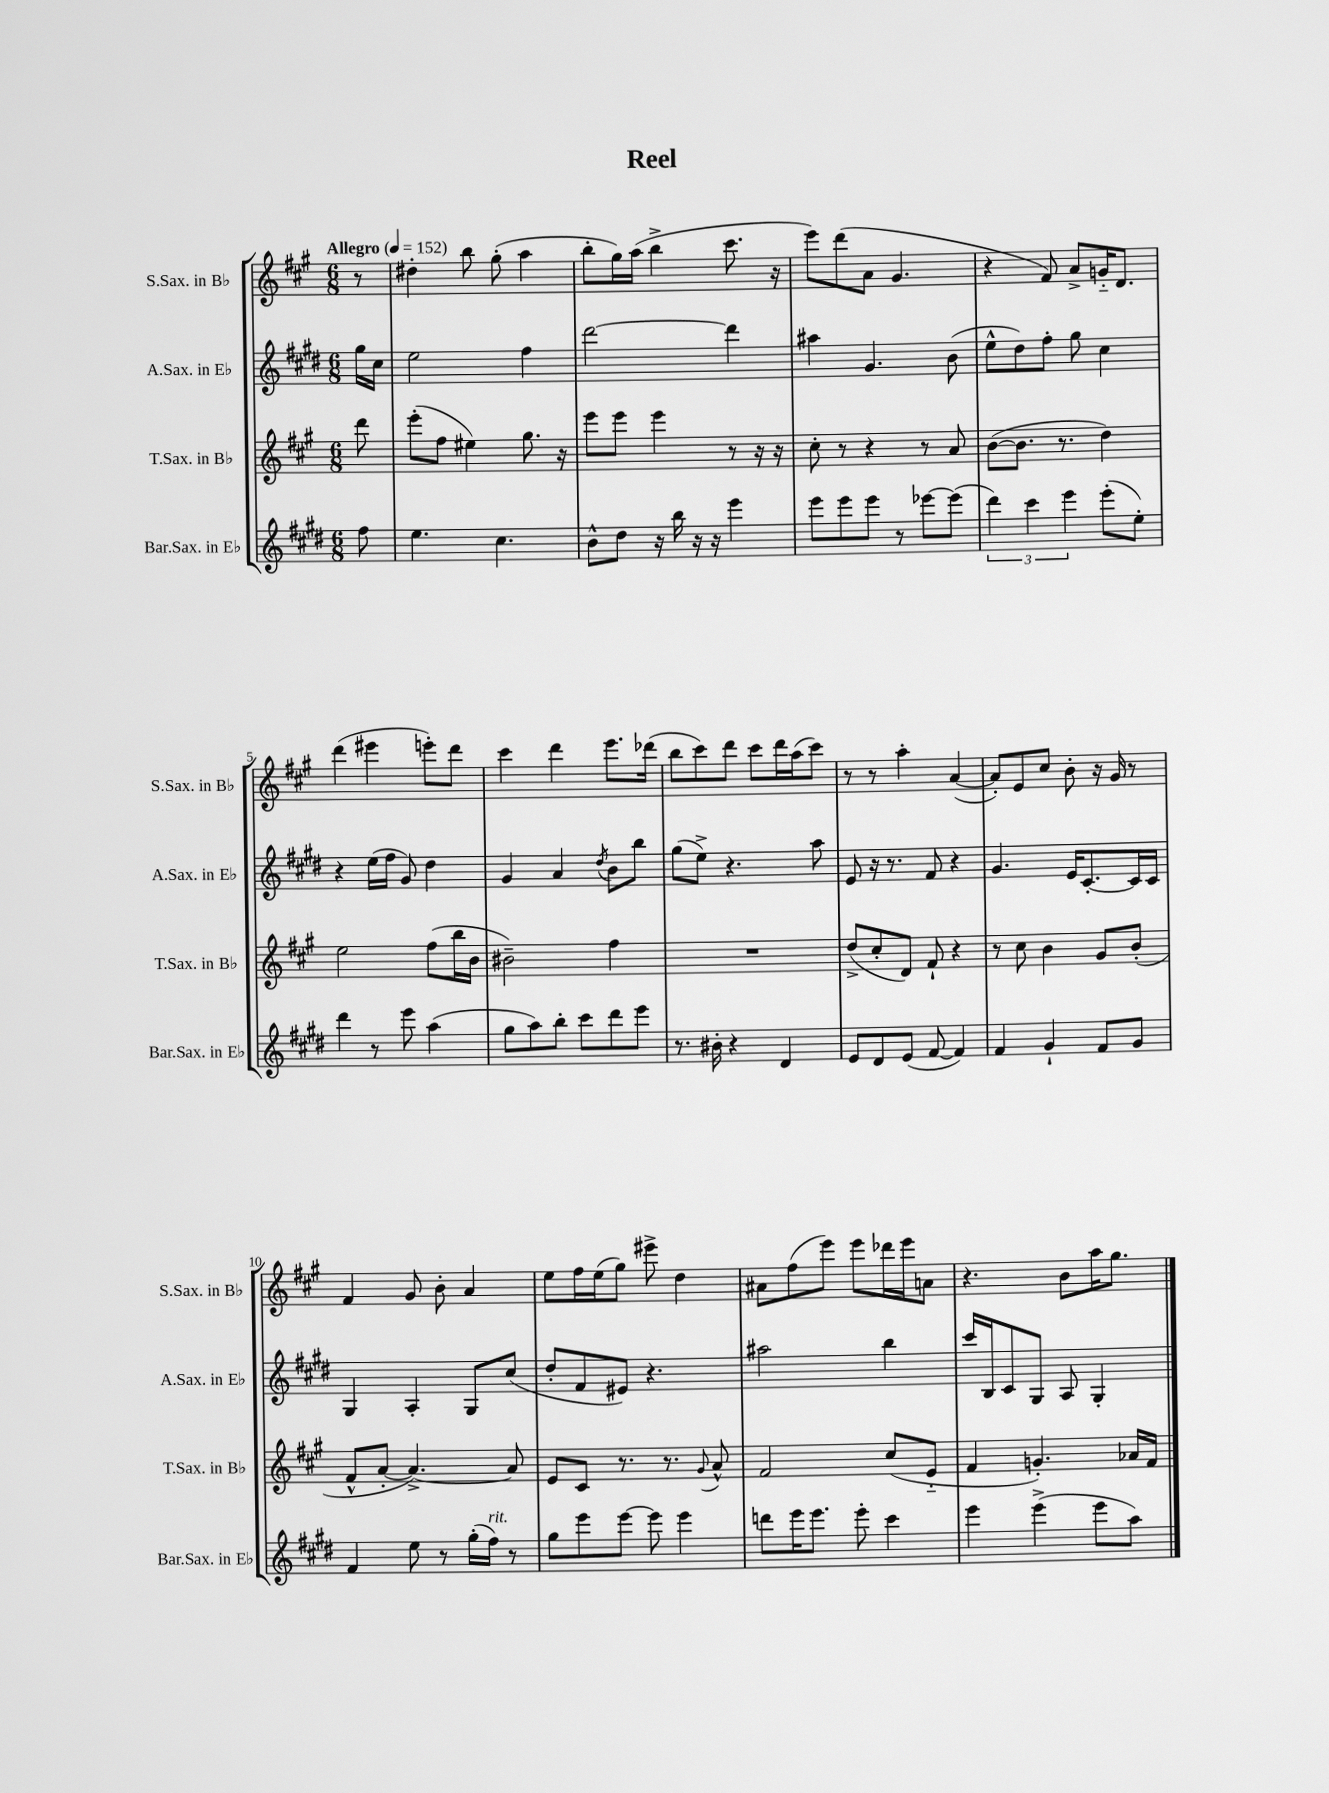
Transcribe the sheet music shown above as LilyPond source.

\header { title = "Reel" }
<<
\new StaffGroup <<
\new Staff = "s0" \with { instrumentName = "S.Sax. in Bb" shortInstrumentName = "S.Sax. in Bb" } {
    \clef treble \key a \major \numericTimeSignature \time 6/8 \partial 8 \tempo "Allegro" 4 = 152
    r8 |
    dis''4-. b''8 gis''8-.( a''4 |
    b''8-. gis''16) a''16( b''4-> cis'''8. r16 |
    e'''8) d'''8( a'8 gis'4. |
    r4 fis'8) a'8-> g'16-_ d'8. |
    d'''4( eis'''4 e'''8-.) d'''8 |
    cis'''4 d'''4 e'''8. des'''16( |
    b''8 cis'''8) d'''8 cis'''8 d'''16 a''16( cis'''8) |
    r8 r8 a''4-. a'4~( |
    a'8-.) e'8 cis''8 b'8-. r16 gis'16 r8 |
    fis'4 gis'8 b'8-. a'4 |
    e''8 fis''16 e''16( gis''8) eis'''8-> d''4 |
    ais'8 fis''8( e'''8) e'''8 des'''16 e'''16 a'8 |
    r4. b'8 a''16 gis''8. \bar "|." |
}
\new Staff = "s1" \with { instrumentName = "A.Sax. in Eb" shortInstrumentName = "A.Sax. in Eb" } {
    \clef treble \key e \major \numericTimeSignature \time 6/8 \partial 8
    gis''16 cis''16 |
    e''2 fis''4 |
    dis'''2~ dis'''4 |
    ais''4 gis'4. b'8( |
    e''8-^ dis''8) fis''8-. gis''8 cis''4 |
    r4 e''16( fis''16 gis'8) dis''4 |
    gis'4 a'4 \acciaccatura { dis''8 } b'8 b''8 |
    gis''8( e''8->) r4. a''8 |
    e'8 r16 r8. fis'8 r4 |
    gis'4. e'16 cis'8.~-. cis'16 cis'16 |
    gis4 a4-. gis8 cis''8( |
    dis''8-. fis'8 eis'8) r4. |
    ais''2 b''4 |
    cis'''16 b16 cis'8 gis8 a8 gis4-. \bar "|." |
}
\new Staff = "s2" \with { instrumentName = "T.Sax. in Bb" shortInstrumentName = "T.Sax. in Bb" } {
    \clef treble \key a \major \numericTimeSignature \time 6/8 \partial 8
    d'''8 |
    e'''8-.( fis''8 eis''4) gis''8. r16 |
    e'''8 e'''8 e'''4 r8 r16 r16 |
    cis''8-. r8 r4 r8 a'8 |
    b'8~( b'8. r8. d''4) |
    e''2 fis''8( b''16 b'16 |
    bis'2--) fis''4 |
    R2. |
    d''8->( cis''8-. d'8) fis'8-! r4 |
    r8 cis''8 b'4 gis'8 b'8-.( |
    fis'8-^ a'8~-. a'4.~->) a'8 |
    e'8 cis'8 r8. r8. \appoggiatura { gis'8 } a'8-^ |
    fis'2 cis''8( e'8-_ |
    fis'4 g'4.-.) aes'16 fis'16 \bar "|." |
}
\new Staff = "s3" \with { instrumentName = "Bar.Sax. in Eb" shortInstrumentName = "Bar.Sax. in Eb" } {
    \clef treble \key e \major \numericTimeSignature \time 6/8 \partial 8
    fis''8 |
    e''4. cis''4. |
    b'8-^ dis''8 r16 b''16 r16 r16 e'''4 |
    e'''8 e'''8 e'''8 r8 ees'''8~ ees'''8( |
    \tuplet 3/2 { dis'''4) cis'''4 e'''4 } e'''8-.( e''8-.) |
    dis'''4 r8 e'''8 a''4( |
    gis''8 a''8) b''8-. cis'''8 dis'''8 e'''8 |
    r8. bis'16-. r4 dis'4 |
    e'8 dis'8 e'8( fis'8~ fis'4) |
    fis'4 gis'4-! fis'8 gis'8 |
    fis'4 e''8 r8 gis''16-.( fis''16^\markup { \italic "rit." }) r8 |
    gis''8 e'''8 e'''8~ e'''8 e'''4 |
    d'''8 e'''16 e'''8. e'''8-. cis'''4 |
    e'''4 e'''4->( e'''8 a''8) \bar "|." |
}
>>
>>
